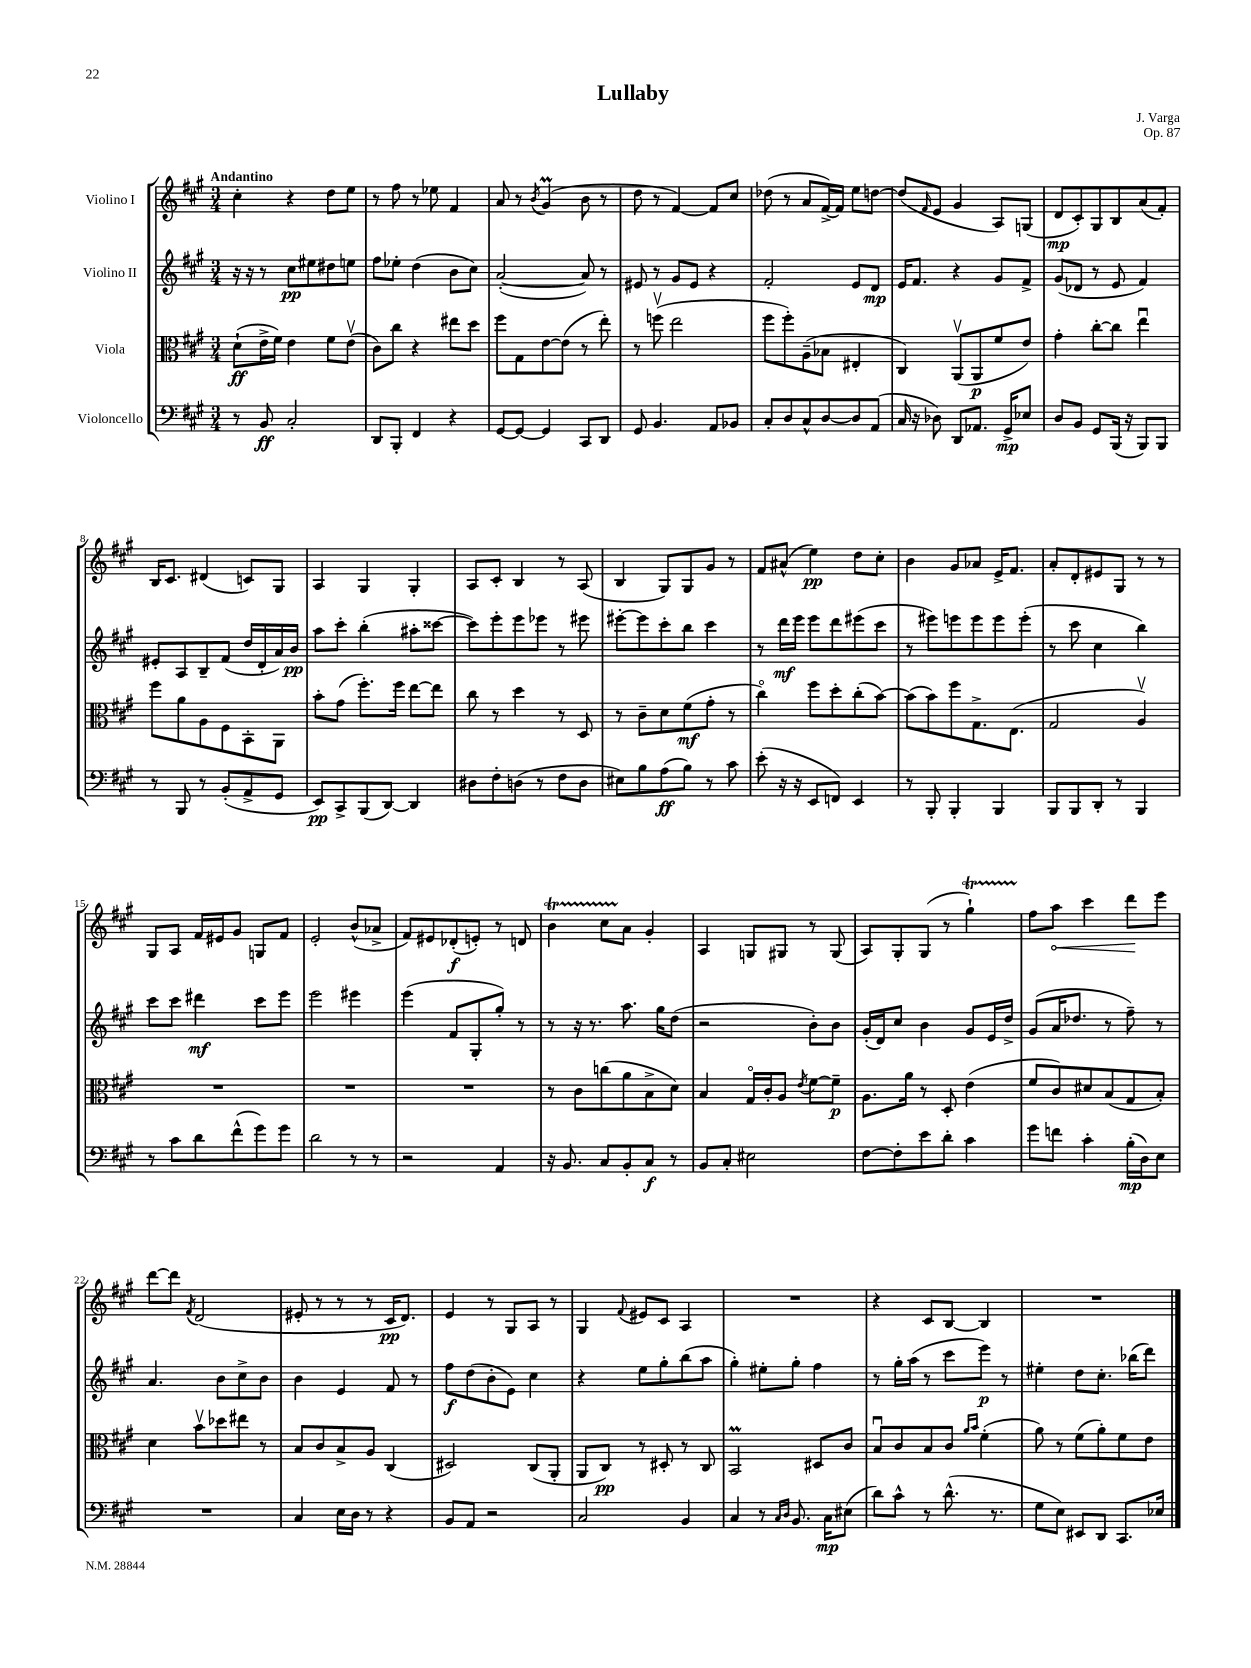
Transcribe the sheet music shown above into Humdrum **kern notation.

**kern	**dynam	**kern	**dynam	**kern	**dynam	**kern	**dynam
*part4	*part4	*part3	*part3	*part2	*part2	*part1	*part1
*staff4	*staff4	*staff3	*staff3	*staff2	*staff2	*staff1	*staff1
*I"Violoncello	*	*I"Viola	*	*I"Violino II	*	*I"Violino I	*
*clefF4	*	*clefC3	*	*clefG2	*	*clefG2	*
*k[f#c#g#]	*	*k[f#c#g#]	*	*k[f#c#g#]	*	*k[f#c#g#]	*
*M3/4	*	*M3/4	*	*M3/4	*	*M3/4	*
=1	=1	=1	=1	=1	=1	=1	=1
!	!	!	!	!	!	!LO:TX:a:B:t=Andantino	!
8r	.	(8d`\L	ff	16r	.	4cc#'\	.
.	.	.	.	16r	.	.	.
8BB/	ff	16e^\L	.	8r	.	.	.
.	.	16f#\JJ)	.	.	.	.	.
2C#'/	.	4e\	.	8cc#\L	pp	4r	.
.	.	.	.	8ee#X\	.	.	.
.	.	8f#\L	.	8dd#X\	.	8dd\L	.
.	.	(8ev\J	.	8een\J	.	8ee\J	.
=2	=2	=2	=2	=2	=2	=2	=2
8DD/L	.	8c#\L)	.	8ff#\L	.	8r	.
8BBB'/J	.	8cc#\J	.	8ee-X'\J	.	8ff#\	.
4FF#/	.	4r	.	(4dd\	.	8r	.
.	.	.	.	.	.	8ee-X\	.
4r	.	8ee#X\L	.	8b\L	.	4f#/	.
.	.	8dd\J	.	8cc#\J)	.	.	.
=3	=3	=3	=3	=3	=3	=3	=3
[8GG#/L	.	8ff#\L	.	([2a'/	.	8a/	.
8GG#/J_	.	8G#\	.	.	.	8r	.
.	.	.	.	.	.	8qb/	.
4GG#/]	.	[8e\	.	.	.	(4g#m/	.
.	.	(8e\J]	.	.	.	.	.
8CC#/L	.	8r	.	8a/])	.	8b\	.
8DD/J	.	8ee'\)	.	8r	.	8r	.
=4	=4	=4	=4	=4	=4	=4	=4
8GG#/	.	8r	.	8e#X/	.	8dd\	.
4.BB/	.	(8ffnv\	.	8r	.	8r	.
.	.	2ee\	.	8g#/L	.	[4f#/)	.
.	.	.	.	8e#/J	.	.	.
8AA/L	.	.	.	4r	.	8f#/L]	.
8BB-X/J	.	.	.	.	.	8cc#/J	.
=5	=5	=5	=5	=5	=5	=5	=5
8C#'/L	.	8ff#\L	.	2f#'/	.	(8dd-X\	.
8D/	.	8ff#'\)	.	.	.	8r	.
8C#^^/	.	(8A~\	.	.	.	8a/L	.
[8D/	.	8B-X\J	.	.	.	[16f#^/L)	.
.	.	.	.	.	.	16f#/JJ]	.
8D/]	.	4E#X'/	.	8e/L	.	8ee\L	.
(8AA/J	.	.	.	8d/J	mp	[8ddn\J	.
=6	=6	=6	=6	=6	=6	=6	=6
16C#/	.	4C#/)	.	16e/KL	.	(8dd/L]	.
16r	.	.	.	8.f#/J	.	.	.
.	.	.	.	.	.	16qqf#/	.
8D-X\)	.	.	.	.	.	8e/J	.
8DD/L	.	(8AAv/L	.	4r	.	4g#/	.
8.AA-X/J	.	8AA/	p	.	.	.	.
.	.	8f#/	.	8g#/L	.	8A/L)	.
16GG#^/KL	mp	.	.	.	.	.	.
8E-X/J	.	8e/J)	.	8f#^/J	.	(8Gn/J	.
=7	=7	=7	=7	=7	=7	=7	=7
8D/L	.	4g#'\	.	(8g#/L	.	8d/L	mp
8BB/J	.	.	.	8d-X/J	.	8c#'/)	.
8GG#/L	.	[8cc#'\L	.	8r	.	8G#/	.
(16BBB/Jk	.	8cc#\J]	.	8e/	.	8B/	.
16r	.	.	.	.	.	.	.
8BBB/L)	.	4eeu\	.	4f#/)	.	(8a/	.
8BBB/J	.	.	.	.	.	8f#'/J)	.
!!LO:LB:g=z
=8	=8	=8	=8	=8	=8	=8	=8
8r	.	8ff#\L	.	8e#X'/L	.	16B/KL	.
.	.	.	.	.	.	8.c#/J	.
8BBB/	.	8a\	.	8A/	.	.	.
8r	.	8A\	.	8B~/	.	(4d#X/	.
(8BB'/L	.	8F#\	.	(8f#/J	.	.	.
8AA^/	.	8BB'\	.	16dd/LL	.	8cn/L)	.
.	.	.	.	16d'/	.	.	.
8GG#/J	.	8AA\J	.	16a/)	.	8G#/J	.
.	.	.	.	16b/JJ	pp	.	.
=9	=9	=9	=9	=9	=9	=9	=9
8EE/L)	pp	8b'\L	.	8aa\L	.	4A/	.
8CC#^/	.	(8g#\J	.	8ccc#'\J	.	.	.
(8BBB/	.	8.ff#'\L)	.	(4bb'\	.	4G#/	.
[8DD/J)	.	.	.	.	.	.	.
.	.	16ff#\Jk	.	.	.	.	.
4DD/]	.	[8ee\L	.	8aa#X'\L	.	4G#'/	.
.	.	8ee\J]	.	[8ccc##X\J	.	.	.
=10	=10	=10	=10	=10	=10	=10	=10
8D#X\L	.	8cc#\	.	8ccc##\L])	.	8A/L	.
8F#'\	.	8r	.	8eee'\	.	8c#'/J	.
(8Dn\J	.	4dd\	.	8eee\	.	4B/	.
8r	.	.	.	8eee-X\J	.	.	.
8F#\L	.	8r	.	8r	.	8r	.
8D\J	.	8D/	.	8eee#X\	.	(8A/	.
=11	=11	=11	=11	=11	=11	=11	=11
8E#X\L)	.	8r	.	[8eee#X'\L	.	4B/	.
8B\	.	8c#~\L	.	8eee#\]	.	.	.
(8A\	ff	8d\	.	8ccc#'\	.	8G#/L)	.
8B\J)	.	(8f#\	mf	8bb\J	.	8G#/	.
8r	.	8g#'\J	.	4ccc#\	.	8g#/J	.
8c#\	.	8r	.	.	.	8r	.
=12	=12	=12	=12	=12	=12	=12	=12
(8e'\	.	4cc#\)	.	8r	.	8f#/L	.
16r	.	.	.	16ddd\LL	mf	(8a#X^^/J	.
16r	.	.	.	16eee\JJ	.	.	.
8EE/L	.	8ff#\L	.	8eee\L	.	4ee\)	pp
8FFn/J)	.	8dd'\	.	8ddd\	.	.	.
4EE/	.	(8cc#'\	.	(8eee#X\	.	8dd\L	.
.	.	[8b\J)	.	8ccc#\J	.	8cc#'\J	.
=13	=13	=13	=13	=13	=13	=13	=13
8r	.	(8b\L]	.	8r	.	4b\	.
8BBB'/	.	8b\)	.	8eee#X\L)	.	.	.
4BBB'/	.	8ff#\	.	8eeen\	.	8g#/L	.
.	.	8.G#^\	.	8eee\	.	8a-X/J	.
4BBB/	.	.	.	8eee\	.	16e^/KL	.
.	.	(8.E\J	.	.	.	8.f#/J	.
.	.	.	.	(8eee'\J	.	.	.
=14	=14	=14	=14	=14	=14	=14	=14
8BBB/L	.	2G#/	.	8r	.	8a'/L	.
8BBB/	.	.	.	8ccc#\	.	8d'/	.
8DD'/J	.	.	.	4cc#\	.	8e#X/	.
8r	.	.	.	.	.	8G#/J	.
4BBB/	.	4Av/)	.	4bb\)	.	8r	.
.	.	.	.	.	.	8r	.
!!LO:LB:g=z
=15	=15	=15	=15	=15	=15	=15	=15
8r	.	2.r	.	8ccc#\L	.	8G#/L	.
8c#\L	.	.	.	8ccc#\J	.	8A/J	.
8d\	.	.	.	4ddd#X\	mf	16f#/LL	.
.	.	.	.	.	.	16e#X/J	.
(8f#^^\	.	.	.	.	.	8g#/J	.
8g#\)	.	.	.	8ccc#\L	.	8Gn/L	.
8g#\J	.	.	.	8eee\J	.	8f#/J	.
=16	=16	=16	=16	=16	=16	=16	=16
2d\	.	2.r	.	2eee\	.	2e'/	.
8r	.	.	.	4eee#X\	.	(8b^^/L	.
8r	.	.	.	.	.	8a-X^/J	.
=17	=17	=17	=17	=17	=17	=17	=17
2r	.	2.r	.	(4eee\	.	8f#/L)	.
.	.	.	.	.	.	8e#X/	.
.	.	.	.	8f#/L	.	(8d-X'/	f
.	.	.	.	8G#'/	.	8en'/J)	.
4AA/	.	.	.	8gg#'/J)	.	8r	.
.	.	.	.	8r	.	8dn/	.
=18	=18	=18	=18	=18	=18	=18	=18
16r	.	8r	.	8r	.	4bT\	.
8.BB/	.	.	.	.	.	.	.
.	.	8c#\L	.	16r	.	.	.
.	.	.	.	8.r	.	.	.
8C#/L	.	(8ccn\	.	.	.	8cc#TTT\L	.
8BB'/	.	8a\	.	8.aa\	.	8a\J	.
8C#/J	f	8B^\	.	.	.	4g#'/	.
.	.	.	.	16gg#\KL	.	.	.
8r	.	8d\J)	.	(8dd\J	.	.	.
=19	=19	=19	=19	=19	=19	=19	=19
8BB/L	.	4B/	.	2r	.	4A/	.
8C#'/J	.	.	.	.	.	.	.
2E#X\	.	16G#/LL	.	.	.	8Gn/L	.
.	.	16c#'/J	.	.	.	.	.
.	.	8A/J	.	.	.	8G#X/J	.
.	.	8qe/	.	.	.	.	.
.	.	[8f#\L	.	8b'\L)	.	8r	.
.	.	8f#~\J]	p	8b\J	.	(8G#/	.
=20	=20	=20	=20	=20	=20	=20	=20
[8F#\L	.	8.A\L	.	(16g#'/LL	.	8A/L)	.
.	.	.	.	16d/J)	.	.	.
8F#'\]	.	.	.	8cc#/J	.	8G#'/	.
.	.	16a\Jk	.	.	.	.	.
8e\	.	8r	.	4b\	.	(8G#/J	.
8d'\J	.	8D'/	.	.	.	8r	.
4c#\	.	(4e\	.	8g#/L	.	4gg#t`\)	.
.	.	.	.	16e/L	.	.	.
.	.	.	.	16dd^/JJ	.	.	.
=21	=21	=21	=21	=21	=21	=21	=21
8g#\L	.	8f#/L	.	(8g#/L	.	8ff#\L	.
!	!	!	!	!	!	!	!LO:HP:b
8fn\J	.	8c#/)	.	16a/K	.	8aa\J	<
.	.	.	.	8.dd-X/J	.	.	.
4c#'\	.	8d#X/	.	.	.	4ccc#\	.
.	.	(8B/	.	8r	.	.	.
(16B'\LL	mp	8G#/	.	8ff#~\)	.	8ddd\L	.
16D\J)	.	.	.	.	.	.	.
8E\J	.	8B'/J)	.	8r	.	8eee\J	[
!!LO:LB:g=z
=22	=22	=22	=22	=22	=22	=22	=22
2.r	.	4d\	.	4.a/	.	[8ddd\L	.
.	.	.	.	.	.	8ddd\J]	.
.	.	.	.	.	.	8qf#/	.
.	.	8bv\L	.	.	.	(2d/	.
.	.	8dd-X\	.	8b\L	.	.	.
.	.	8ee#X\J	.	8cc#^\	.	.	.
.	.	8r	.	8b\J	.	.	.
=23	=23	=23	=23	=23	=23	=23	=23
4C#/	.	8B/L	.	4b\	.	8e#X'/	.
.	.	8c#/	.	.	.	8r	.
16E\LL	.	8B^/	.	4e/	.	8r	.
16D\JJ	.	.	.	.	.	.	.
8r	.	8A/J	.	.	.	8r	.
4r	.	(4C#/	.	8f#/	.	16c#/KL	pp
.	.	.	.	.	.	8.d/J)	.
.	.	.	.	8r	.	.	.
=24	=24	=24	=24	=24	=24	=24	=24
8BB/L	.	2D#X/)	.	8ff#\L	f	4e/	.
8AA/J	.	.	.	(8dd\	.	.	.
2r	.	.	.	8b'\	.	8r	.
.	.	.	.	8e\J)	.	8G#/L	.
.	.	(8C#/L	.	4cc#\	.	8A/J	.
.	.	8AA'/J	.	.	.	8r	.
=25	=25	=25	=25	=25	=25	=25	=25
2C#/	.	8AA/L	.	4r	.	4G#/	.
.	.	8C#/J)	pp	.	.	.	.
.	.	.	.	.	.	8qqf#/	.
.	.	8r	.	8ee\L	.	8e#X/L	.
.	.	8D#X'/	.	8gg#'\	.	8c#/J	.
4BB/	.	8r	.	(8bb\	.	4A/	.
.	.	8C#/	.	8aa\J	.	.	.
=26	=26	=26	=26	=26	=26	=26	=26
4C#/	.	2BBM/	.	4gg#'\)	.	2.r	.
8r	.	.	.	8ee#X'\L	.	.	.
16qqC#/LL	.	.	.	.	.	.	.
16qqD/JJ	.	.	.	.	.	.	.
8.BB/	.	.	.	8gg#'\J	.	.	.
.	.	8D#X/L	.	4ff#\	.	.	.
16C#\KL	mp	.	.	.	.	.	.
(8E#X\J	.	8c#/J	.	.	.	.	.
=27	=27	=27	=27	=27	=27	=27	=27
8d\L)	.	8Bu/L	.	8r	.	4r	.
8c#^^\J	.	8c#/	.	16gg#'\LL	.	.	.
.	.	.	.	(16aa\JJ	.	.	.
8r	.	8B/	.	8r	.	8c#/L	.
(8.d^^\	.	8c#/J	.	8ccc#\L	.	[8B/J	.
.	.	16qqa/LL	.	.	.	.	.
.	.	16qqb/JJ	.	.	.	.	.
.	.	(4f#'\	.	8eee\J)	p	4B/]	.
8.r	.	.	.	.	.	.	.
.	.	.	.	8r	.	.	.
=28	=28	=28	=28	=28	=28	=28	=28
8G#\L	.	8a\)	.	4ee#X'\	.	2.r	.
8E\J)	.	8r	.	.	.	.	.
8EE#X/L	.	(8f#\L	.	8dd\L	.	.	.
8DD/J	.	8a'\)	.	8.cc#'\J	.	.	.
8.CC#/L	.	8f#\	.	.	.	.	.
.	.	.	.	(16bb-X\KL	.	.	.
.	.	8e\J	.	8ddd\J)	.	.	.
16E-X/Jk	.	.	.	.	.	.	.
==	==	==	==	==	==	==	==
*-	*-	*-	*-	*-	*-	*-	*-
